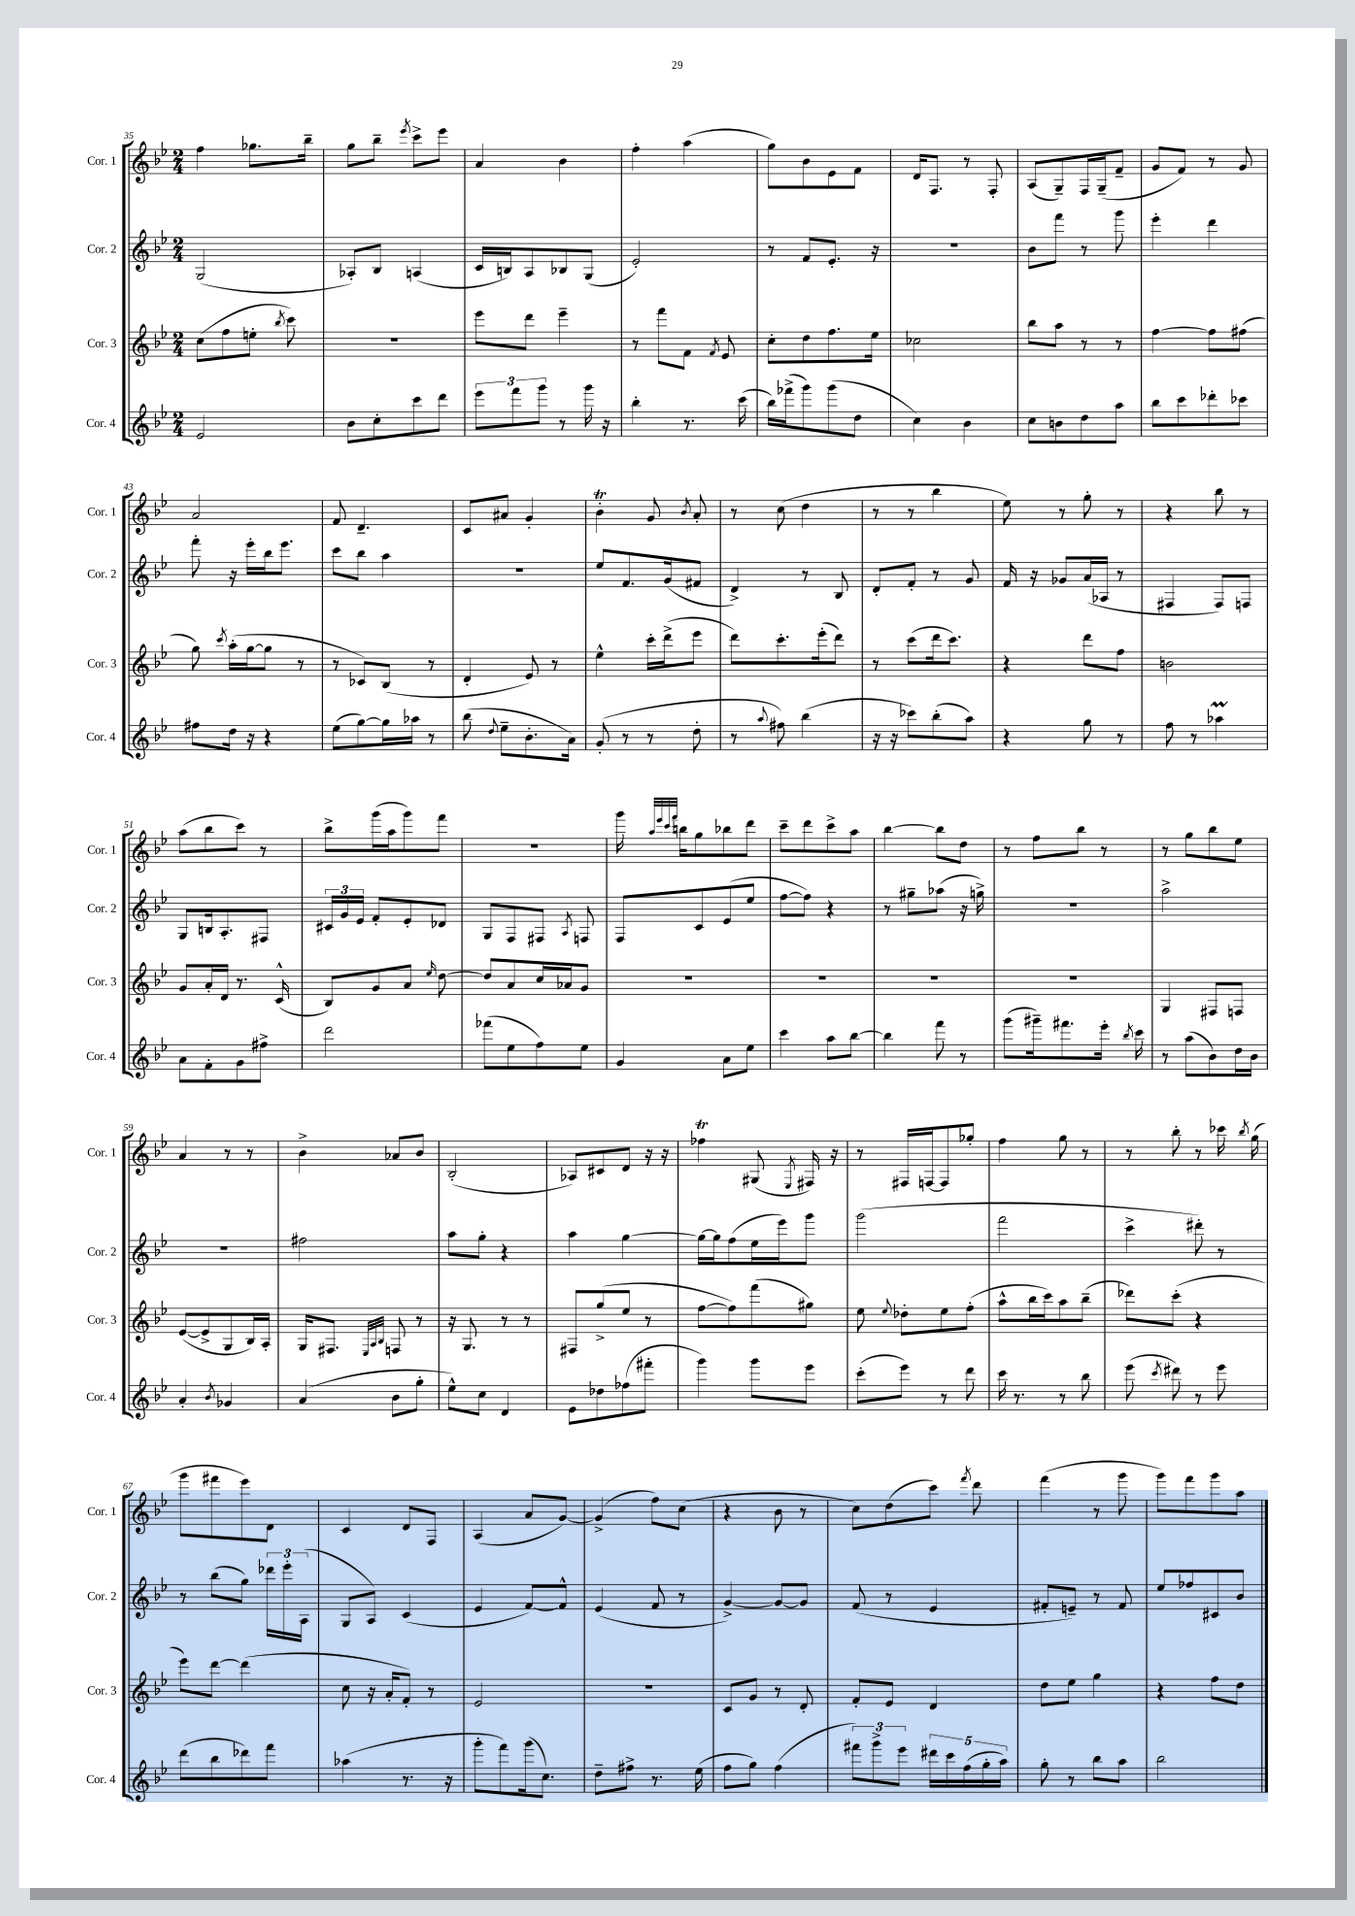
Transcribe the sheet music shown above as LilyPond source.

<<
\new StaffGroup <<
\new Staff = "s0" \with { instrumentName = "Cor. 1" shortInstrumentName = "Cor. 1" } {
    \clef treble \key bes \major \numericTimeSignature \time 2/4
    \autoBeamOff f''4 ges''8.[ bes''16]-- |
    g''8[ bes''8]-- \acciaccatura { ees'''8 } c'''8[-> ees'''8] |
    a'4 bes'4 |
    f''4-. a''4( |
    g''8[) bes'8 ees'8 f'8] |
    d'16[ f8.] r8 f8-. |
    a8[( g8--) f16 g16--( f'8]-- |
    g'8[ f'8]) r8 g'8 |
    a'2 |
    f'8 d'4.-- |
    c'8[ ais'8] g'4-. |
    bes'4-.\trill g'8 \acciaccatura { bes'8 } a'8-. |
    r8 c''8( d''4 |
    r8 r8 bes''4 |
    ees''8) r8 g''8-. r8 |
    r4 bes''8 r8 |
    a''8[( bes''8 c'''8]) r8 |
    bes''8[-> g'''16( a''16 g'''8) f'''8] |
    r2 |
    g'''16 \grace { a''32[ ees'''32 c'''32 f'''32] } b''16[ g''8 bes''8 d'''8] |
    c'''8[-- d'''8 c'''8-> a''8] |
    bes''4~ bes''8[ d''8] |
    r8 f''8[ bes''8] r8 |
    r8 g''8[ bes''8 ees''8] |
    a'4 r8 r8 |
    bes'4-> aes'8[ bes'8] |
    bes2-.( |
    aes8[) cis'8 d'8] r16 r16 |
    fes''4\trill gis8( \acciaccatura { ees8 } fis16) r16 |
    r8 fis16[ f16~ f8 ges''8]-. |
    f''4 g''8 r8 |
    r8 bes''8-. r8 ces'''16 \acciaccatura { bes''8 } g''16( |
    g'''8[ fis'''8 ees'''8) d'8] |
    c'4 d'8[ f8] |
    a4( a'8[ g'8]~) |
    g'4->( f''8[) c''8]( |
    r4 bes'8 r8 |
    c''8[) d''8( c'''8]) \acciaccatura { f'''8 } d'''8 |
    f'''4( r8 g'''8 |
    g'''8[) f'''8 g'''8 a''8] \bar "|." |
}
\new Staff = "s1" \with { instrumentName = "Cor. 2" shortInstrumentName = "Cor. 2" } {
    \clef treble \key bes \major \numericTimeSignature \time 2/4
    \autoBeamOff g2( |
    aes8[-.) bes8] a4( |
    c'16[ b16) a8 bes8 g8]( |
    ees'2-.) |
    r8 f'8[ ees'8.]-. r16 |
    r2 |
    bes'8[ f'''8] r8 g'''8 |
    ees'''4-. d'''4 |
    f'''8-. r16 ees'''16[-. bes''16 ees'''8.] |
    c'''8[ bes''8] a''4 |
    R2 |
    ees''8[ f'8. g'16( fis'8] |
    d'4->) r8 bes8 |
    d'8[-. f'8]-. r8 g'8 |
    f'16 r16 ges'8[ a'16( aes16] r8 |
    fis4 fis8[) f8] |
    g8[ b16 a8.-. fis8] |
    \tuplet 3/2 { cis'16[ g'16 ees'16] } f'8[-. ees'8-. des'8] |
    g8[ f8 fis8] \acciaccatura { a8 } f8 |
    f8[ c'8 ees'8( ees''8] |
    f''8[~ f''8]) r4 |
    r8 gis''8[-- aes''8]( r16 g''16->) |
    r2 |
    a''2-> |
    R2 |
    fis''2 |
    a''8[ g''8]-. r4 |
    a''4 g''4~ |
    g''16[~ g''16 f''8( ees''16 ees'''16) g'''8] |
    g'''2( |
    f'''2 |
    c'''4-> dis'''8-.) r8 |
    r8 bes''8[( g''8]) \tuplet 3/2 { des'''16[ ees'''16-. a16]( } |
    g8[ a8]) c'4( |
    ees'4 f'8[~) f'8]-^ |
    ees'4( f'8 r8 |
    g'4~->) g'8[~ g'8] |
    f'8( r8 ees'4 |
    fis'8[-. e'8]--) r8 fis'8 |
    ees''8[ fes''8 cis'8 bes'8] \bar "|." |
}
\new Staff = "s2" \with { instrumentName = "Cor. 3" shortInstrumentName = "Cor. 3" } {
    \clef treble \key bes \major \numericTimeSignature \time 2/4
    \autoBeamOff c''8[( f''8 e''8]-. \acciaccatura { bes''8 } c'''8) |
    r2 |
    ees'''8[ d'''8] ees'''4-- |
    r8 f'''8[ f'8] \acciaccatura { f'8 } ees'8 |
    c''8[-. d''8 f''8. ees''16] |
    ces''2 |
    bes''8[ a''8] r8 r8 |
    f''4~ f''8[ fis''8]( |
    g''8) \acciaccatura { c'''8 } a''16[-.( g''16~ g''8] r8 |
    r8 ces'8[) bes8]( r8 |
    d'4-. ees'8) r8 |
    ees''4-^ c'''16[-. d'''16->( ees'''8] |
    d'''8[) c'''8.-. ees'''16-.( d'''8]) |
    r8 c'''8[( d'''16 c'''8.]) |
    r4 d'''8[ f''8] |
    b'2 |
    g'8[ a'16-. d'16] r8. c'16-^( |
    bes8[) g'8 a'8] \grace { ees''16 } d''8~ |
    d''8[ a'8 c''16 aes'16 g'8] |
    R2 |
    R2 |
    R2 |
    R2 |
    g4 fis8[ f8] |
    ees'8[~( ees'8-> g8 bes16) a16]-. |
    g16[ fis8.] \grace { ees32[ a32 bes32] } f8 r8 |
    r16 g8. r8 r8 |
    fis8[ g''8->( ees''8] r8 |
    f''8[~ f''8) f'''8( gis''8]) |
    ees''8 \appoggiatura { ees''8 } des''8[-. ees''8 f''8]-.( |
    a''8[-^ bes''16 c'''16) a''8 bes''8]--( |
    des'''8[) c'''8]-.( r4 |
    ees'''8[) d'''8]~ d'''4( |
    c''8 r16 a'16[-. f'8]-.) r8 |
    ees'2 |
    r2 |
    c'8[ g'8] r8 d'8-. |
    f'8[-. ees'8] d'4 |
    d''8[ ees''8] g''4 |
    r4 f''8[ d''8] \bar "|." |
}
\new Staff = "s3" \with { instrumentName = "Cor. 4" shortInstrumentName = "Cor. 4" } {
    \clef treble \key bes \major \numericTimeSignature \time 2/4
    \autoBeamOff ees'2 |
    bes'8[ c''8-. c'''8 d'''8] |
    \tuplet 3/2 { ees'''8[ f'''8 g'''8] } r8 g'''16 r16 |
    bes''4-. r8. c'''16( |
    bes''16[) fes'''16->( g'''8) g'''8( d''8] |
    c''4) bes'4 |
    c''8[ b'8 d''8 a''8] |
    bes''8[ c'''8 des'''8-. ces'''8] |
    fis''8[ d''16] r16 r4 |
    ees''8[( g''8~) g''16 aes''16] r8 |
    bes''8( \appoggiatura { d''8 } ees''8[-- bes'8.-. a'16]) |
    g'8-.( r8 r8 d''8-. |
    r8 \appoggiatura { a''8 } fis''8) bes''4( |
    r16 r16 ces'''8[) bes''8-.( a''8]) |
    r4 g''8 r8 |
    f''8 r8 aes''4\prall |
    a'8[ f'8-. g'8 fis''8]-> |
    d'''2 |
    fes'''8[( ees''8 f''8) ees''8] |
    g'4 a'8[ ees''8] |
    c'''4 a''8[ bes''8]~ |
    bes''4 f'''8 r8 |
    g'''8[( gis'''16--) fis'''8. ees'''16]-. \acciaccatura { bes''8 } c'''16 |
    r8 a''8[( bes'8) d''16 bes'16] |
    a'4-. \acciaccatura { bes'8 } ges'4 |
    a'4( bes'8[ g''8]-. |
    ees''8[-^) c''8] d'4 |
    ees'8[ des''8 fes''8( fis'''8]-. |
    g'''4) g'''8[ ees'''8] |
    c'''8[-.( ees'''8]) r8 d'''8 |
    c'''16 r8. r8 bes''8 |
    ees'''8( \acciaccatura { c'''8 } dis'''8) r8 ees'''8 |
    d'''8[( bes''8 des'''8) f'''8] |
    aes''4( r8. r16 |
    g'''8[-. f'''8) g'''16( c''8.]) |
    d''8[-- fis''8]-> r8. ees''16( |
    f''8[ g''8]) f''4( |
    \tuplet 3/2 { fis'''8[) g'''8-> ees'''8] } \tuplet 5/4 { dis'''16[ c'''16 f''16( g''16-. a''16]) } |
    g''8-. r8 bes''8[ a''8] |
    bes''2 \bar "|." |
}
>>
>>
\layout { \context { \Score currentBarNumber = #35 } }
